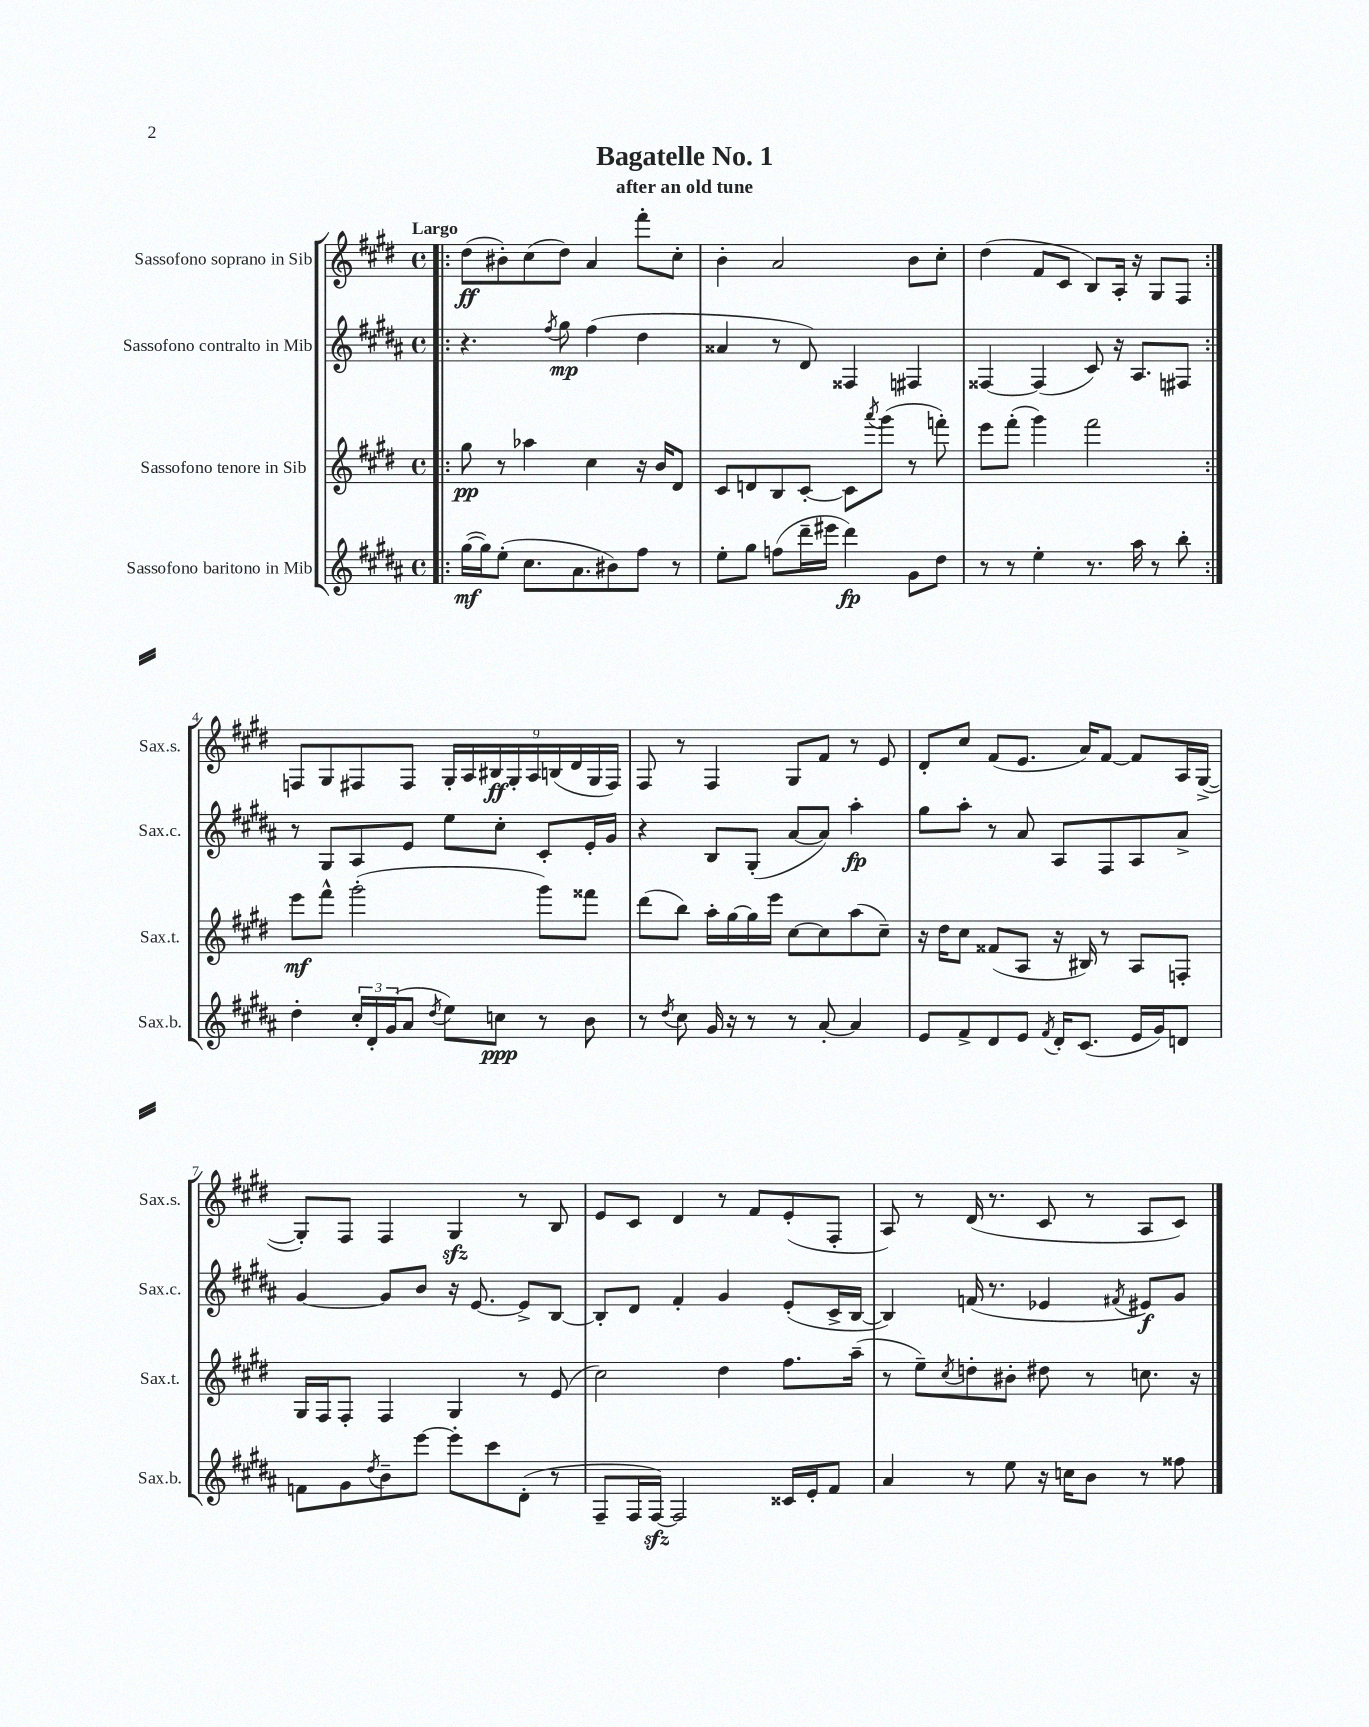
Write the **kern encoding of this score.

**kern	**dynam	**kern	**dynam	**kern	**dynam	**kern	**dynam
*part4	*part4	*part3	*part3	*part2	*part2	*part1	*part1
*staff4	*staff4	*staff3	*staff3	*staff2	*staff2	*staff1	*staff1
*I"Sassofono baritono in Mib	*	*I"Sassofono tenore in Sib	*	*I"Sassofono contralto in Mib	*	*I"Sassofono soprano in Sib	*
*I'Sax.b.	*	*I'Sax.t.	*	*I'Sax.c.	*	*I'Sax.s.	*
*clefG2	*	*clefG2	*	*clefG2	*	*clefG2	*
*k[f#c#g#d#a#]	*	*k[f#c#g#d#]	*	*k[f#c#g#d#a#]	*	*k[f#c#g#d#]	*
*M4/4	*	*M4/4	*	*M4/4	*	*M4/4	*
*met(c)	*	*met(c)	*	*met(c)	*	*met(c)	*
=1!|:	=1!|:	=1!|:	=1!|:	=1!|:	=1!|:	=1!|:	=1!|:
!	!	!	!	!	!	!LO:TX:a:B:t=Largo	!
([16gg#\LL	mf	8gg#\	pp	4.r	.	(8dd#\L	ff
16gg#\J])	.	.	.	.	.	.	.
(8ee'\J	.	8r	.	.	.	8b#X'\)	.
8.cc#\L	.	4aa-X\	.	.	.	(8cc#\	.
.	.	.	.	8qff#/	.	.	.
.	.	.	.	8gg#\	mp	8dd#\J)	.
8.a#\	.	.	.	.	.	.	.
.	.	4cc#\	.	(4ff#\	.	4a/	.
8b#X\)	.	.	.	.	.	.	.
8ff#\J	.	16r	.	4dd#\	.	8fff#'\L	.
.	.	16b/KL	.	.	.	.	.
8r	.	8d#/J	.	.	.	8cc#'\J	.
=2	=2	=2	=2	=2	=2	=2	=2
8ee'\L	.	8c#/L	.	4a##X/	.	4b'\	.
8gg#\J	.	8dn/	.	.	.	.	.
(8ffn\L	.	8B/	.	8r	.	2a/	.
16ddd#~\L	.	[8c#'/J	.	8d#/)	.	.	.
16eee#X\JJ	.	.	.	.	.	.	.
4ddd#\)	fp	8c#\L]	.	4F##X/	.	.	.
.	.	8qaaa/	.	.	.	.	.
.	.	(8ggg#\J	.	.	.	.	.
8g#\L	.	8r	.	4F#X/	.	8b\L	.
8dd#\J	.	8fffn'\)	.	.	.	8cc#'\J	.
=3	=3	=3	=3	=3	=3	=3	=3
8r	.	8eee\L	.	[4F##X/	.	(4dd#\	.
8r	.	(8fff#'\J	.	.	.	.	.
4ee'\	.	4ggg#\)	.	(4F##/]	.	8f#/L	.
.	.	.	.	.	.	8c#/J	.
8.r	.	2fff#\	.	8c#/)	.	8B/L)	.
.	.	.	.	16r	.	16A'/Jk	.
16aa#\	.	.	.	8.A#/L	.	16r	.
8r	.	.	.	.	.	8G#/L	.
8bb'\	.	.	.	8F#X/J	.	8F#/J	.
!!LO:LB:g=z
=4:|!	=4:|!	=4:|!	=4:|!	=4:|!	=4:|!	=4:|!	=4:|!
4dd#'\	.	8eee\L	mf	8r	.	8Fn/L	.
.	.	8fff#^^\J	.	8G#/L	.	8G#/	.
24cc#'/LL	.	(2ggg#'\	.	8A#/	.	8F#X/	.
24d#'/	.	.	.	.	.	.	.
(24g#/J	.	.	.	.	.	.	.
8a#/J	.	.	.	8e/J	.	8F#/J	.
8qdd#/	.	.	.	.	.	.	.
8ee\L)	.	.	.	8ee\L	.	18G#'/LL	.
.	.	.	.	.	.	18A/	.
.	.	.	.	.	.	18B#X/	ff
8ccn\J	ppp	.	.	8cc#'\J	.	.	.
.	.	.	.	.	.	18G#'/	.
.	.	.	.	.	.	18A/	.
8r	.	8ggg#\L)	.	8c#'/L	.	.	.
.	.	.	.	.	.	(18Bn/	.
.	.	.	.	.	.	18d#/	.
8b\	.	8fff##X\J	.	16e'/L	.	.	.
.	.	.	.	.	.	18G#/	.
.	.	.	.	16g#/JJ	.	.	.
.	.	.	.	.	.	18F#/JJ)	.
=5	=5	=5	=5	=5	=5	=5	=5
8r	.	(8ddd#\L	.	4r	.	8F#/	.
8qdd#/	.	.	.	.	.	.	.
8cc#\	.	8bb\J)	.	.	.	8r	.
16g#/	.	16aa'\LL	.	8B/L	.	4F#/	.
16r	.	[16gg#\	.	.	.	.	.
8r	.	16gg#\]	.	(8G#'/J	.	.	.
.	.	16eee\JJ	.	.	.	.	.
8r	.	[8cc#\L	.	[8a#/L	.	8G#/L	.
[8a#'/	.	8cc#\]	.	8a#/J])	.	8f#/J	.
4a#/]	.	(8aa\	.	4aa#'\	fp	8r	.
.	.	8cc#~\J)	.	.	.	8e/	.
=6	=6	=6	=6	=6	=6	=6	=6
8e/L	.	16r	.	8gg#\L	.	8d#'/L	.
.	.	16dd#\KL	.	.	.	.	.
8f#^/	.	8cc#\J	.	8aa#'\J	.	8cc#/J	.
8d#/	.	(8f##X/L	.	8r	.	(8f#/L	.
8e/J	.	8A/J	.	8a#/	.	8.e/J	.
8qf#/	.	.	.	.	.	.	.
16d#'/KL	.	16r	.	8A#/L	.	.	.
(8.c#/J	.	16B#X/)	.	.	.	16a/KL)	.
.	.	8r	.	8F#/	.	[8f#/J	.
16e/LL	.	8A/L	.	8A#/	.	8f#/L]	.
16g#/J)	.	.	.	.	.	.	.
8dn/J	.	8Fn'/J	.	8a#^/J	.	16A/L	.
.	.	.	.	.	.	([16G#^/JJ	.
!!LO:LB:g=z
=7	=7	=7	=7	=7	=7	=7	=7
8fn\L	.	16G#/LL	.	[4g#/	.	8G#'/L])	.
.	.	16F#/J	.	.	.	.	.
8g#\	.	8F#'/J	.	.	.	8F#/J	.
8qdd#/	.	.	.	.	.	.	.
8b~\	.	4F#/	.	8g#/L]	.	4F#/	.
[8eee\J	.	.	.	8b/J	.	.	.
8eee'\L]	.	4G#/	.	16r	.	4G#zz/	.
.	.	.	.	[8.e/	.	.	.
8ccc#\	.	.	.	.	.	.	.
(8d#'\J	.	8r	.	8e^/L]	.	8r	.
8r	.	(8e/	.	[8B/J	.	8B/	.
=8	=8	=8	=8	=8	=8	=8	=8
8F#~/L	.	2cc#\)	.	8B'/L]	.	8e/L	.
16F#/L	.	.	.	8d#/J	.	8c#/J	.
[16F#zz/JJ)	.	.	.	.	.	.	.
2F#/]	.	.	.	4f#'/	.	4d#/	.
.	.	4dd#\	.	4g#/	.	8r	.
.	.	.	.	.	.	8f#/L	.
16c##X/LL	.	8.ff#\L	.	(8e'/L	.	(8e'/	.
16e'/J	.	.	.	.	.	.	.
8f#/J	.	.	.	16c#^/L	.	8F#'/J	.
.	.	(16aa~\Jk	.	[16B/JJ	.	.	.
=9	=9	=9	=9	=9	=9	=9	=9
4a#/	.	8r	.	4B/])	.	8A/)	.
.	.	8ee~\L)	.	.	.	8r	.
.	.	8qcc#/	.	.	.	.	.
8r	.	8ddn'\	.	(16fn/	.	(16d#/	.
.	.	.	.	8.r	.	8.r	.
8ee\	.	8b#X'\J	.	.	.	.	.
16r	.	8dd#X\	.	4e-X/	.	8c#/	.
16ccn\KL	.	.	.	.	.	.	.
8b\J	.	8r	.	.	.	8r	.
.	.	.	.	8qf#X/	.	.	.
8r	.	8.ccn\	.	8e#X/L)	f	8A/L	.
8ff##X\	.	.	.	8g#/J	.	8c#/J)	.
.	.	16r	.	.	.	.	.
==	==	==	==	==	==	==	==
*-	*-	*-	*-	*-	*-	*-	*-
